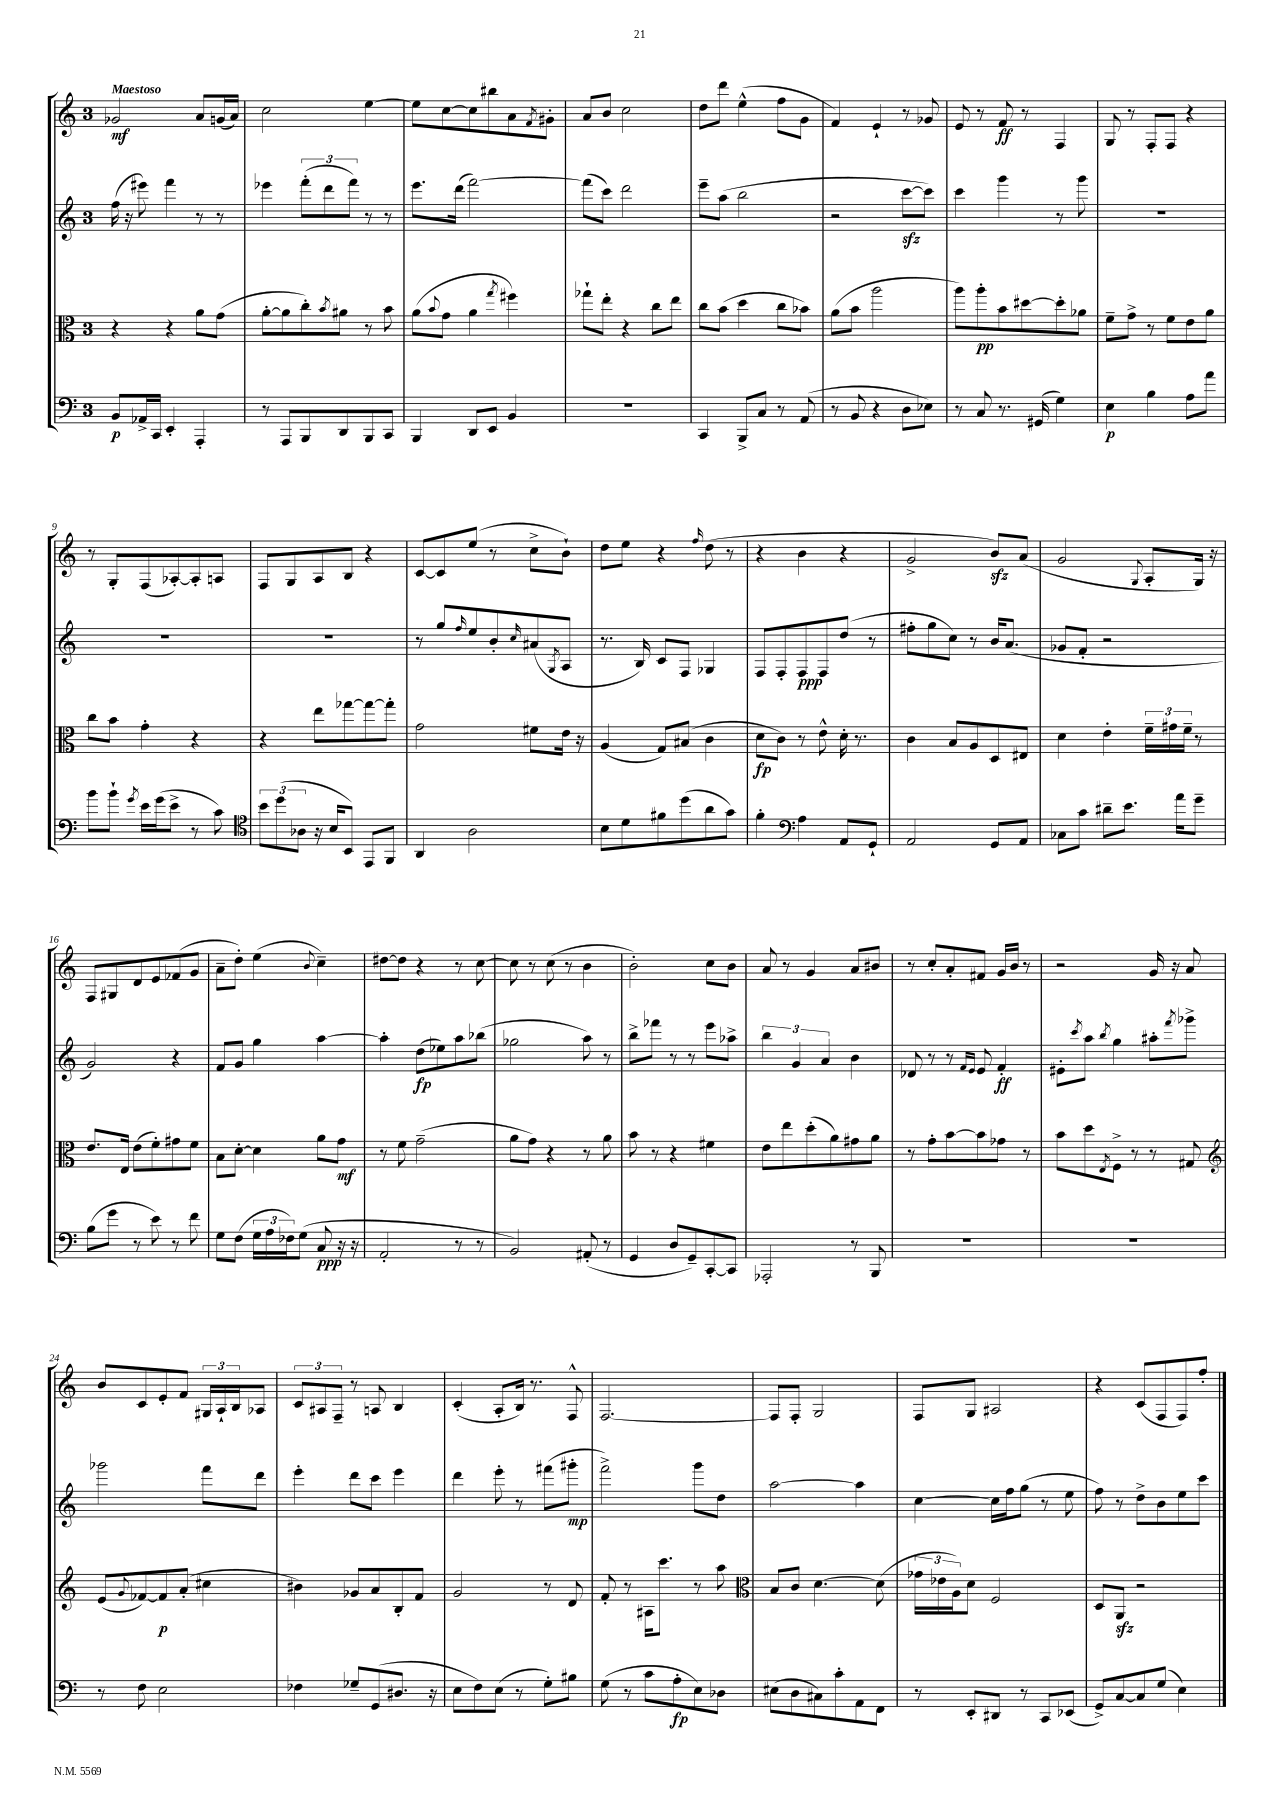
<<
\new StaffGroup <<
\new Staff = "s0" {
    \clef treble \key c \major \once \override Staff.TimeSignature.style = #'single-digit \time 3/4 \tempo "Maestoso"
    ges'2\mf a'8 g'16( a'16) |
    c''2 e''4~ |
    e''8 c''8~ c''8 bis''8 a'8 \acciaccatura { f'8 } gis'8-. |
    a'8 b'8 c''2 |
    d''8 d'''8 e''4-^( f''8 g'8 |
    f'4) e'4-! r8 ges'8 |
    e'8 r8 f'8\ff r8 f4 |
    g8 r8 f8-. f8 r4 |
    r8 g8-. f8( aes8~-.) aes8-. a8 |
    f8 g8 a8 b8 r4 |
    c'8~ c'8 e''8( r8 c''8-> b'8-!) |
    d''8 e''8 r4 \grace { f''16 } d''8( r8 |
    r4 b'4 r4 |
    g'2-> b'8\sfz) a'8( |
    g'2 \appoggiatura { g8 } a8-. g16) r16 |
    f8 gis8 d'8 e'8 fes'8( g'8 |
    a'8-- d''8-.) e''4( \appoggiatura { b'8 } c''4--) |
    dis''8~ dis''8 r4 r8 c''8~ |
    c''8 r8 c''8( r8 b'4 |
    b'2-.) c''8 b'8 |
    a'8 r8 g'4 a'8 bis'8 |
    r8 c''8-. a'8-. fis'8 g'16 b'16 r8 |
    r2 g'16 r16 a'8 |
    b'8 c'8 e'8-. f'8 \tuplet 3/2 { gis16 a16-! b16 } aes8 |
    \tuplet 3/2 { c'8 ais8 f8-- } r8 a8 b4 |
    c'4-.( a8-. b16) r8. f8-^ |
    f2.~ |
    f8 f8-. g2 |
    f8 g8 ais2 |
    r4 c'8( f8 f8) f''8-. \bar "|." |
}
\new Staff = "s1" {
    \clef treble \key c \major \once \override Staff.TimeSignature.style = #'single-digit \time 3/4
    f''16( r16 eis'''8) f'''4 r8 r8 |
    ees'''4 \tuplet 3/2 { f'''8-.( d'''8 f'''8) } r8 r8 |
    e'''8. d'''16( f'''2~) |
    f'''8( c'''8) d'''2 |
    e'''8-- a''8( b''2 |
    r2 c'''8~\sfz c'''8) |
    c'''4 g'''4 r8 g'''8 |
    R2. |
    R2. |
    R2. |
    r8 g''8 \grace { f''16 } e''8 b'8-. \grace { c''16 } ais'8( \acciaccatura { g8 } a8 |
    r8. b16) c'8 f8 ges4 |
    f8 f8-. f8\ppp f8 d''8( r8 |
    fis''8-. g''8 c''8) r8 b'16 a'8.( |
    ges'8 f'8-. r2 |
    g'2) r4 |
    f'8 g'8 g''4 a''4~ |
    a''4-. d''8\fp( ees''8) a''8 bes''8( |
    ges''2 a''8) r8 |
    b''8-> fes'''8 r8 r8 e'''8 aes''8-> |
    \tuplet 3/2 { b''4 g'4 a'4 } b'4 |
    des'8 r8 r8 \grace { f'16 e'16 } e'8 f'4-.\ff |
    eis'8-. \acciaccatura { c'''8 } a''8 \acciaccatura { b''8 } g''4 ais''8-. \acciaccatura { f'''8 } ges'''8-> |
    ges'''2 f'''8 d'''8 |
    e'''4-. d'''8 c'''8 e'''4 |
    d'''4 e'''8-. r8 fis'''8( gis'''8-.\mp |
    f'''2->) g'''8 d''8 |
    a''2~ a''4 |
    c''4~ c''16 f''16 g''8( r8 e''8 |
    f''8) r8 d''8-> b'8 e''8 c'''8 \bar "|." |
}
\new Staff = "s2" {
    \clef alto \key c \major \once \override Staff.TimeSignature.style = #'single-digit \time 3/4
    r4 r4 a'8 g'8( |
    a'8~-. a'8 c''8-.) \acciaccatura { b'8 } ais'8 r8 b'8 |
    a'8( \appoggiatura { b'8 } g'8 a'4 \acciaccatura { g''8 } fis''4) |
    ges''8-! e''8-. r4 c''8 e''8 |
    c''8 b'8( d''4 c''8 bes'8) |
    a'8( b'8 a''2 |
    a''8) a''8-.\pp b'8 dis''8~ dis''8-. aes'8 |
    f'8-- g'8-> r8 f'8 e'8 a'8 |
    c''8 b'8 g'4-. r4 |
    r4 e''8 ges''8~ ges''8~ ges''8-. |
    g'2 fis'8 e'16 r16 |
    a4( g8) bis8( c'4 |
    d'8\fp c'8) r8 e'8-^ d'16-. r8. |
    c'4 b8 a8 d8 eis8 |
    d'4 e'4-. \tuplet 3/2 { f'16-- gis'16 f'16-- } r8 |
    e'8. e16 e'8( f'8-.) gis'8 f'8 |
    b8 d'8~-. d'4 a'8 g'8\mf |
    r8 f'8 g'2--( |
    a'8 g'8) r4 r8 a'8 |
    b'8 r8 r4 fis'4 |
    e'8 e''8 d''8-.( a'8) gis'8 a'8 |
    r8 g'8-. b'8~ b'8 ges'8 r8 |
    b'8 d''8 \acciaccatura { e8 } f8-> r8 r8 gis8 |
    \clef treble e'8( \appoggiatura { g'8 } fes'8~) fes'8\p a'8-.( cis''4 |
    bis'4) ges'8 a'8 b8-. f'8 |
    g'2 r8 d'8 |
    f'8-. r8 ais16 c'''8. r8 a''8 |
    \clef alto b8 c'8 d'4.~ d'8( |
    \tuplet 3/2 { ges'16 ees'16 a16) } d'8 f2 |
    d8 a,8\sfz r2 \bar "|." |
}
\new Staff = "s3" {
    \clef bass \key c \major \once \override Staff.TimeSignature.style = #'single-digit \time 3/4
    b,8\p aes,16-> c,16 e,4-. a,,4-. |
    r8 a,,8 b,,8 d,8 b,,8 c,8 |
    b,,4 d,8 e,8 b,4 |
    R2. |
    c,4 b,,8-> c8 r8 a,8( |
    r8 b,8 r4 d8 ees8) |
    r8 c8 r8. gis,16( g4) |
    e4\p b4 a8 a'8 |
    b'8 b'8-! \acciaccatura { g'8 } e'16 g'16( e'8-> r8 c'8) |
    \clef tenor \tuplet 3/2 { b'8 d''8( aes8 } r16 b16 b,8) e,8 f,8 |
    a,4 a2 |
    b8 d'8 fis'8 d''8( a'8 g'8) |
    f'4-. \clef bass a4 a,8 g,8-! |
    a,2 g,8 a,8 |
    ces8 c'8 dis'8-- e'8. a'16 g'8-- |
    b8( g'8 r8 e'8) r8 f'8 |
    g8 f8( \tuplet 3/2 { g16 a16 fes16) } g8( c8\ppp r16 r16 |
    a,2-. r8 r8 |
    b,2) ais,8-.( r8 |
    g,4 d8 g,8--) c,8~-. c,8 |
    aes,,2-. r8 b,,8 |
    R2. |
    R2. |
    r8 f8 e2 |
    fes4 ges8-- g,8( dis8. r16 |
    e8 f8) e8( r8 g8-.) bis8 |
    g8( r8 c'8 a8-.\fp e8) des8 |
    eis8( d8 cis8) c'8-. a,8 f,8 |
    r8 e,8-. dis,8 r8 c,8 ees,8( |
    g,8->) c8~ c8 g8( e4) \bar "|." |
}
>>
>>
